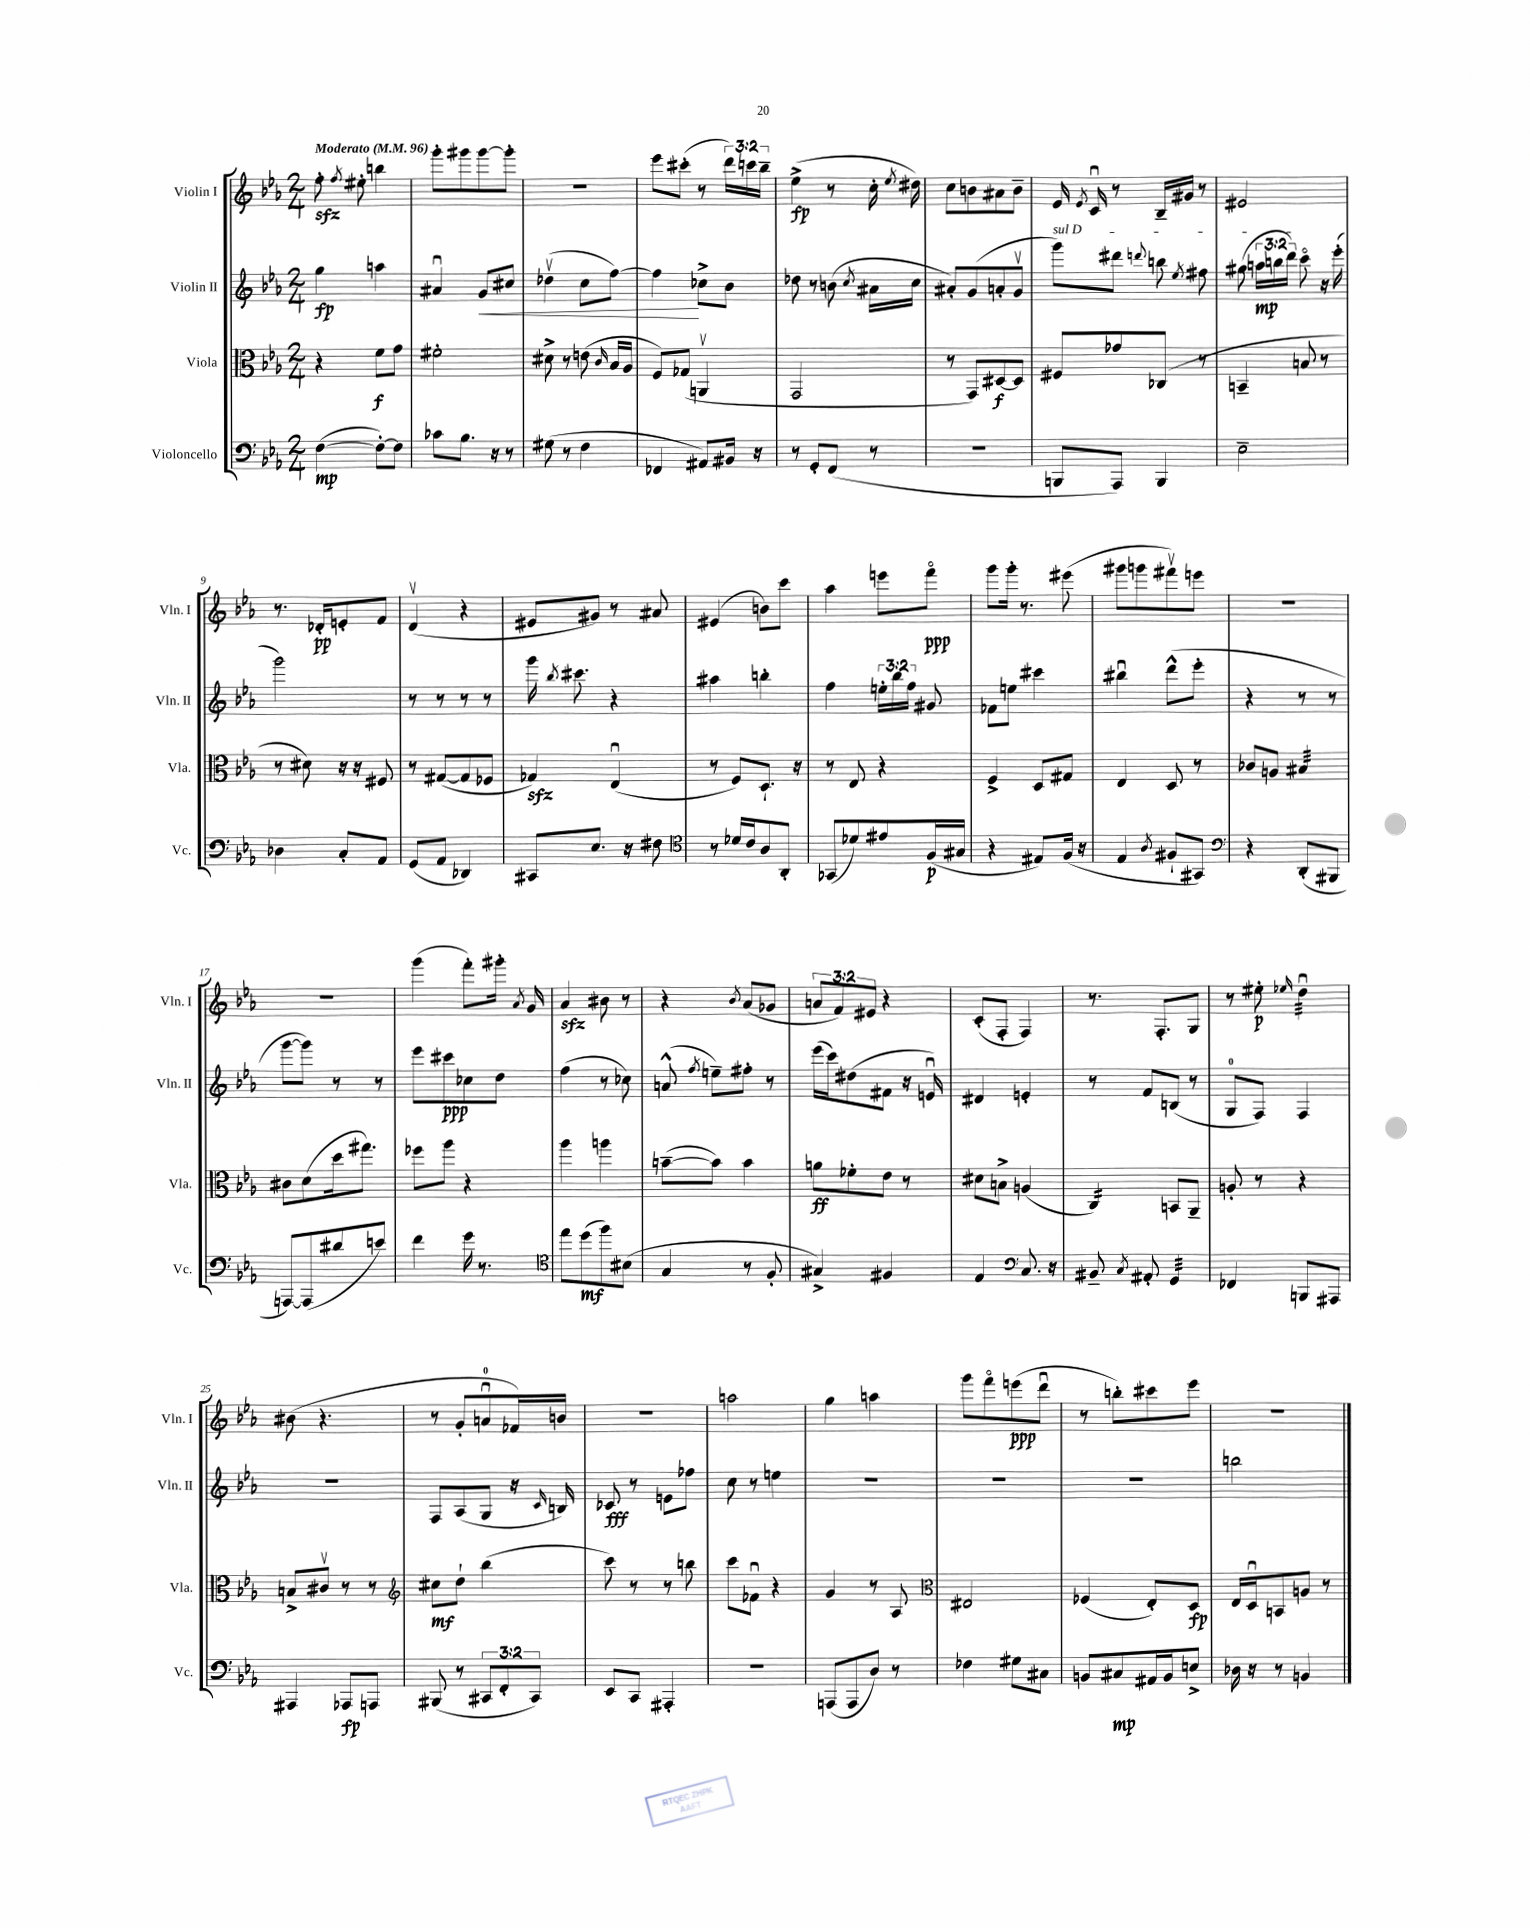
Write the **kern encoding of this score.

**kern	**kern	**kern	**kern
*staff4	*staff3	*staff2	*staff1
*clefF4	*clefC3	*clefG2	*clefG2
*k[b-e-a-]	*k[b-e-a-]	*k[b-e-a-]	*k[b-e-a-]
*M2/4	*M2/4	*M2/4	*M2/4
*MM96	*MM96	*MM96	*MM96
([4F\	4r	4gg\	8ff'\
.	.	.	8qff/
.	.	.	8ee#'\
8F'\_L)	8f\L	4aa\	4bb\
8F\]J	8g\J	.	.
=	=	=	=
8c-\L	2f#'\	4a#u/	8ggg'\L
8.B-\J	.	.	8ggg#\
.	.	8g/L	[8ggg#\
16r	.	.	.
8r	.	8cc#/J	8ggg#'\]J
=	=	=	=
(8G#\	8d#^\	(4dd-v\	2r
8r	8r	.	.
4F\	(8e\	8cc\L	.
.	16qqc/	.	.
.	16B-/LL	[8ff\J)	.
.	16A-/JJ	.	.
=	=	=	=
4FF-/	8F/L)	4ff\]	8eee-\L
.	(8G-/J	.	(8ccc#'\J
8AA#/L)	4AAv/	8cc-^\L	8r
16BB#/Jk	.	8b-\J	24ddd\LL)
.	.	.	24ccc\
16r	.	.	.
.	.	.	24bb-~\JJ
=	=	=	=
8r	2GG/	8dd-\	(4ee-^\
8GG'/L	.	8r	.
(8FF/J	.	(8b\	8r
.	.	8qcc/	.
8r	.	16a#\LL	16cc'\
.	.	.	8qee-/
.	.	16cc\JJ	16dd#\)
=	=	=	=
2r	8r	8a#'/L)	8cc\L
.	8GG/L)	(8g/	8b\
.	[8D#/	8a'/	8a#\
.	8D#/]J	8gv/J	8b~\J
=	=	=	=
8BBB/L	8F#/L	8ggg\L)	16e-/
.	.	.	8qe-/
.	.	.	16cu/
8AAA-/J)	8g-/	8ddd#\J	8r
.	.	8qqddd/	.
4BBB/	(8C-/J	8bb\	16B-~/LL
.	.	.	16g#/JJ
.	.	8qee-/	.
.	8r	8ff#\	8r
=	=	=	=
2E-~\	4BB~/	(8gg#\	2e#/
.	.	24aa\LL	.
.	.	24bb\	.
.	.	24ddd\JJ)	.
.	8B/	8ccco\	.
.	8r	16r	.
.	.	(16eee-'\	.
=	=	=	=
4D-\	8r	2ggg\)	8.r
.	8d#\)	.	.
.	.	.	16d-'/LK
8C'/L	16r	.	8e'/
.	16r	.	.
8AA-/J	8F#/	.	8f/J
=	=	=	=
(8GG/L	8r	8r	(4dv/
8AA-/J	([8G#/L	8r	.
4DD-/)	8G#/]	8r	4r
.	8F-/J	8r	.
=	=	=	=
8CC#/L	4G-/)	16ggg\	8e#/L
.	.	8qbb-/	.
.	.	8.ccc#\	.
8.E-/J	.	.	8g#/J)
.	(4E-u/	4r	8r
16r	.	.	.
8F#\	.	.	8a#/
=	=	=	=
*clefC4	*	*	*
8r	8r	4aa#\	(4e#/
16d-/LL	8F/L)	.	.
16c/J	.	.	.
8A-/	8.D`/J	4bb'\	8b\L)
8AA-'/J	.	.	8ccc\J
.	16r	.	.
=	=	=	=
(8GG-/L	8r	4ff\	4aa-\
8d-/)	8E-/	.	.
8e#/	4r	24ee'\LL	8eee\L
.	.	24bb-\	.
.	.	24ff\JJ	.
(16F/L	.	8g#/	8fffo\J
16G#/JJ	.	.	.
=	=	=	=
4r	4F^/	8f-\L	8ggg\L
.	.	8ee\J	16ggg'\Jk
.	.	.	8.r
8E#/L)	8D/L	4ccc#\	.
(16F/Jk	8G#/J	.	(8eee#\
16r	.	.	.
=	=	=	=
4E-/	4E-/	4bb#u\	8ggg#\L
.	.	.	8ggg\
8qA-/	.	.	.
8F#`/L	8D/	(8ddd^^\L	8fff#v\)
8GG#/J)	8r	8eee-'\J	8eee\J
=	=	=	=
*clefF4	*	*	*
4r	8c-/L	4r	2r
.	8A/J	.	.
(8DD'/L	4B#/	8r	.
8BBB#/J	.	8r	.
=	=	=	=
[8AAA/L)	8c#\L	[8ggg\L	2r
(8AAA/]	(8d\	8ggg\]J)	.
8d#/	16dd\k	8r	.
.	8.gg#\J)	.	.
8e/J)	.	8r	.
=	=	=	=
4f\	8ff-\L	8eee-\L	(4ggg\
.	8aa-\J	8ccc#\	.
16g\	4r	8cc-\	8fff'\L)
8.r	.	.	.
.	.	8dd\J	16ggg#'\Jk
.	.	.	8qa-/
.	.	.	16g/
=	=	=	=
*clefC4	*	*	*
8ee-\L	4aa-\	(4ff\	4a-/
(8dd\	.	.	.
8ff\)	4aa\	8r	8b#\
(8B#\J	.	8cc-\)	8r
=	=	=	=
4G/	([8b~\L	(8a^^/	4r
.	.	8qff/	.
.	8b\]J)	8ee~\L)	.
.	.	.	8qb-/
8r	4b\	8ff#'\J	(8a-/L
8F'/	.	8r	8g-/J
=	=	=	=
4G#^/)	8a\L	(16eee-\LL	12a/L
.	.	16ccc\J)	.
.	.	.	12f/)
.	8f-'\	(8dd#\	.
.	.	.	12e#/J
4F#/	8e-\J	8f#\J	4r
.	8r	16r	.
.	.	16eu/)	.
=	=	=	=
4E-/	8d#\L	4d#/	(8c'/L
.	8B^\J	.	8F'/J
*clefF4	*	*	*
8.C/	(4A/	4e'/	4F/)
16r	.	.	.
=	=	=	=
8BB#~/	4C/)	8r	8.r
8qC/	.	.	.
8AA#'/	.	8f/L	.
.	.	.	8.F'/L
4GG/	8BB/L	(8B/J	.
.	8AA-~/J	8r	8G/J
=	=	=	=
4FF-/	8A'/	8G/L	8r
.	8r	8F/J)	8ee#'\
.	.	.	16qqee-/
8BBB/L	4r	4F/	4ddu\
8AAA#/J	.	.	.
=	=	=	=
4AAA#/	8B^/L	2r	(8b#\
.	8c#v/J	.	4.r
8AAA-/L	8r	.	.
8AAA/J	8r	.	.
=	=	=	=
*	*clefG2	*	*
(8BBB#/	8cc#\L	8F/L	8r
8r	8dd`\J	(8A-/	8g'/L
12CC#/L	(4bb-\	8G/J	8au/
12FF'/	.	.	.
.	.	16r	16f-/L)
12CC#/J)	.	.	.
.	.	16qqc/	.
.	.	16B/)	16b/JJ
=	=	=	=
8EE-/L	8ccc\)	8c-/	2r
8CC/J	8r	8r	.
4AAA#'/	8r	8e\L	.
.	8bb\	8ff-\J	.
=	=	=	=
2r	8ccc\L	8cc\	2aa\
.	8f-u\J	8r	.
.	4r	4ee\	.
=	=	=	=
(8AAA/L	4g/	2r	4gg\
8AAA/	.	.	.
8D/J)	8r	.	4aa\
8r	8A-/	.	.
=	=	=	=
*	*clefC3	*	*
4F-\	2E#/	2r	8ggg\L
.	.	.	8fffo\
8G#\L	.	.	(8eee\
8C#\J	.	.	8dddu\J
=	=	=	=
8BB/L	(4F-/	2r	8r
8C#/	.	.	8bb'\L)
16AA#/L	8E-'/L)	.	8ccc#\
16BB/J	.	.	.
8E^/J	8D/J	.	8eee-\J
=	=	=	=
16D-\	16E-/LL	2bb\	2r
16r	16Du/J	.	.
8r	8BB/	.	.
4BB/	8A/J	.	.
.	8r	.	.
==	==	==	==
*-	*-	*-	*-
